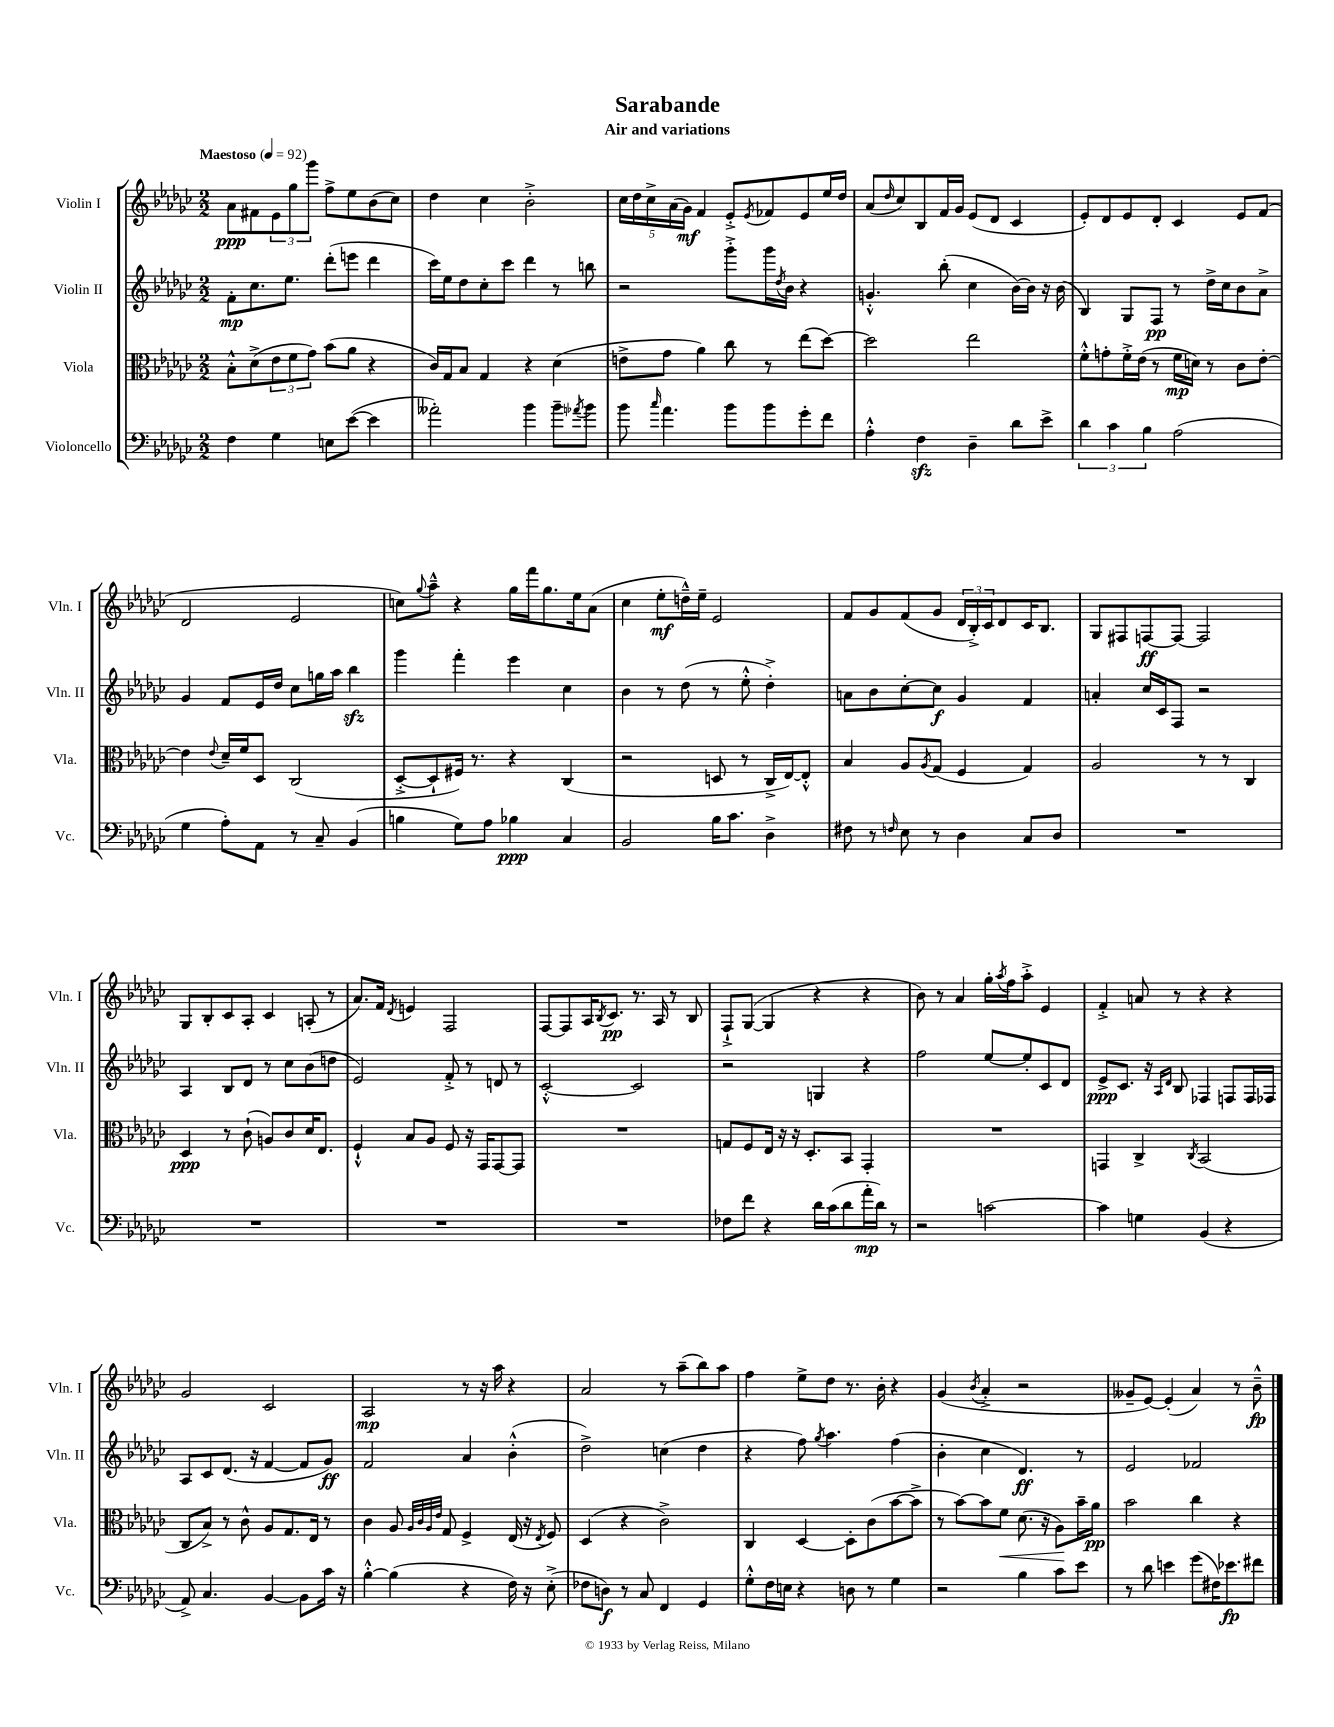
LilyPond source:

\header { title = "Sarabande" subtitle = "Air and variations" }
<<
\new StaffGroup <<
\new Staff = "s0" \with { instrumentName = "Violin I" shortInstrumentName = "Vln. I" } {
    \clef treble \key ges \major \numericTimeSignature \time 2/2 \tempo "Maestoso" 4 = 92
    aes'8\ppp fis'8 \tuplet 3/2 { ees'8 ges''8 ges'''8 } f''8-> ees''8 bes'8( ces''8) |
    des''4 ces''4 bes'2-.-> |
    \tuplet 5/4 { ces''16 des''16 ces''16-> aes'16( ges'16\mf) } f'4 ees'8-.-> \acciaccatura { ees'8 } fes'8 ees'8 ees''16 des''16 |
    aes'8( \grace { des''16 } ces''8) bes8 f'16 ges'16 ees'8( des'8 ces'4 |
    ees'8-.) des'8 ees'8 des'8-. ces'4 ees'8 f'8( |
    des'2 ees'2 |
    c''8) \appoggiatura { ges''8 } aes''8---^ r4 ges''16 f'''16 ges''8. ees''16 aes'8( |
    ces''4 ees''8-.\mf d''16---^) ees''16-- ees'2 |
    f'8 ges'8 f'8( ges'8 \tuplet 3/2 { des'16 bes16-.->) ces'16 } des'8 ces'16 bes8. |
    ges8 fis8 f8~\ff f8~ f2 |
    ges8 bes8-. ces'8 aes8-. ces'4 a8-.( r8 |
    aes'8.) f'16 \acciaccatura { des'8 } e'4 f2 |
    f8~ f8 aes16 \acciaccatura { bes8 } ces'8.\pp r8. aes16 r8 bes8 |
    f8-!-> ges8~( ges4 r4 r4 |
    bes'8) r8 aes'4 ges''16-. \acciaccatura { aes''8 } f''16 aes''8-.-> ees'4 |
    f'4-.-> a'8 r8 r4 r4 |
    ges'2 ces'2 |
    aes2\mp r8 r16 aes''16 r4 |
    aes'2 r8 aes''8--( bes''8) aes''8 |
    f''4 ees''8-> des''8 r8. bes'16-. r4 |
    ges'4( \acciaccatura { bes'8 } aes'4-.-> r2 |
    geses'8-- ees'8~) ees'4-.( aes'4) r8 bes'8---^\fp \bar "|." |
}
\new Staff = "s1" \with { instrumentName = "Violin II" shortInstrumentName = "Vln. II" } {
    \clef treble \key ges \major \numericTimeSignature \time 2/2
    f'8-.\mp ces''8. ees''8. des'''8-.( e'''8 des'''4 |
    ces'''16) ees''16 des''8 ces''8-. ces'''8 des'''4 r8 b''8 |
    r2 ges'''8-.-> ges'''16 \acciaccatura { des''8 } bes'16 r4 |
    g'4.-.-^ bes''8-.( ces''4 bes'16~) bes'16 r16 bes'16( |
    bes4) ges8 f8\pp r8 des''16-> ces''16 bes'8 aes'8-> |
    ges'4 f'8 ees'16 des''16 ces''8 g''16 aes''16 bes''4\sfz |
    ges'''4 f'''4-. ees'''4 ces''4 |
    bes'4 r8 des''8( r8 ees''8-.-^ des''4-.->) |
    a'8 bes'8 ces''8~-. ces''8\f ges'4 f'4 |
    a'4-. ces''16 ces'16 f8 r2 |
    aes4 bes8 des'8 r8 ces''8 bes'8( d''8 |
    ees'2) f'8-.-> r8 d'8 r8 |
    ces'2~-.-^ ces'2 |
    r2 g4 r4 |
    f''2 ees''8~ ees''8-. ces'8 des'8 |
    ees'8->\ppp ces'8. r16 \grace { aes16 des'16 } bes8 fes4 f8 f16 fes16 |
    aes8 ces'8 des'8.( r16 f'4~ f'8 ges'8\ff) |
    f'2 aes'4 bes'4-.-^( |
    des''2->) c''4( des''4 |
    r4 f''8) \acciaccatura { ges''8 } aes''4. f''4( |
    bes'4-. ces''4 des'4.\ff) r8 |
    ees'2 fes'2 \bar "|." |
}
\new Staff = "s2" \with { instrumentName = "Viola" shortInstrumentName = "Vla." } {
    \clef alto \key ges \major \numericTimeSignature \time 2/2
    bes8-.-^ des'8->( \tuplet 3/2 { ees'8 f'8 ges'8) } bes'8( aes'8 r4 |
    ces'16) ges16 bes8 ges4 r4 des'4( |
    e'8-> ges'8 aes'4) ces''8 r8 ees''8( des''8~) |
    des''2 ees''2 |
    f'8-.-^ g'8-. f'16-.-> ees'16( r8 f'16\mp d'16) r8 ces'8 ees'8~-. |
    ees'4 \appoggiatura { ees'8 } des'16-- f'16 des8 ces2( |
    des8~-.-> des8-! fis16) r8. r4 ces4( |
    r2 d8 r8 ces16-> ees16~) ees8-.-^ |
    bes4 aes8 \acciaccatura { aes8 } ges8( f4 ges4) |
    aes2 r8 r8 ces4 |
    des4\ppp r8 ces'8-!( a8) ces'8 des'16 ees8. |
    f4-!-^ bes8 aes8 f8 r16 ges,16 ges,8~ ges,8 |
    R1 |
    g8 f8 ees16 r16 r16 des8.-. bes,8 ges,4-. |
    R1 |
    g,4 ces4-> \acciaccatura { ces8 } bes,2( |
    ces8 bes8->) r8 ces'8-^ aes8 ges8. ees16 r8 |
    ces'4 aes8 \grace { aes32 ces'32 aes32 ees'32 } ges8 f4-> ees16( r16 \acciaccatura { ees8 } f8) |
    des4( r4 ces'2->) |
    ces4 des4~ des8-. ces'8( bes'8~ bes'8-> |
    r8 bes'8~) bes'8 f'8\< des'8.( r16 aes8\!) bes'16-- aes'16\pp |
    bes'2 ces''4 r4 \bar "|." |
}
\new Staff = "s3" \with { instrumentName = "Violoncello" shortInstrumentName = "Vc." } {
    \clef bass \key ges \major \numericTimeSignature \time 2/2
    f4 ges4 e8 ees'8~( ees'4 |
    aeses'2-.) bes'4 bes'8-- \acciaccatura { aes'8 } bes'8 |
    bes'8 \grace { ces''16 } aes'4. bes'8 bes'8 ges'8-. f'8 |
    aes4-.-^ f4\sfz des4-- des'8 ees'8-> |
    \tuplet 3/2 { des'4 ces'4 bes4 } aes2( |
    ges4 aes8-.) aes,8 r8 ces8-- bes,4( |
    b4 ges8) aes8 bes4\ppp ces4 |
    bes,2 bes16 ces'8. des4-> |
    fis8 r8 \grace { f16 } ees8 r8 des4 ces8 des8 |
    R1 |
    R1 |
    R1 |
    R1 |
    fes8 f'8 r4 des'16 ces'16( des'8 aes'16-.\mp des'16) r8 |
    r2 c'2~ |
    c'4 g4 bes,4( r4 |
    aes,8->) ces4. bes,4~ bes,8 ces'16 r16 |
    bes4~-.-^ bes4( r4 f16) r16 ees8-.->( |
    fes8 d8\f) r8 ces8 f,4 ges,4 |
    ges8-.-^ f16 e16 r4 d8 r8 ges4 |
    r2 bes4 ces'8 ees'8 |
    r8 des'8 e'4 ges'8( fis16) ees'8.\fp fis'8 \bar "|." |
}
>>
>>
\layout { \context { \Score \remove "Bar_number_engraver" } }
